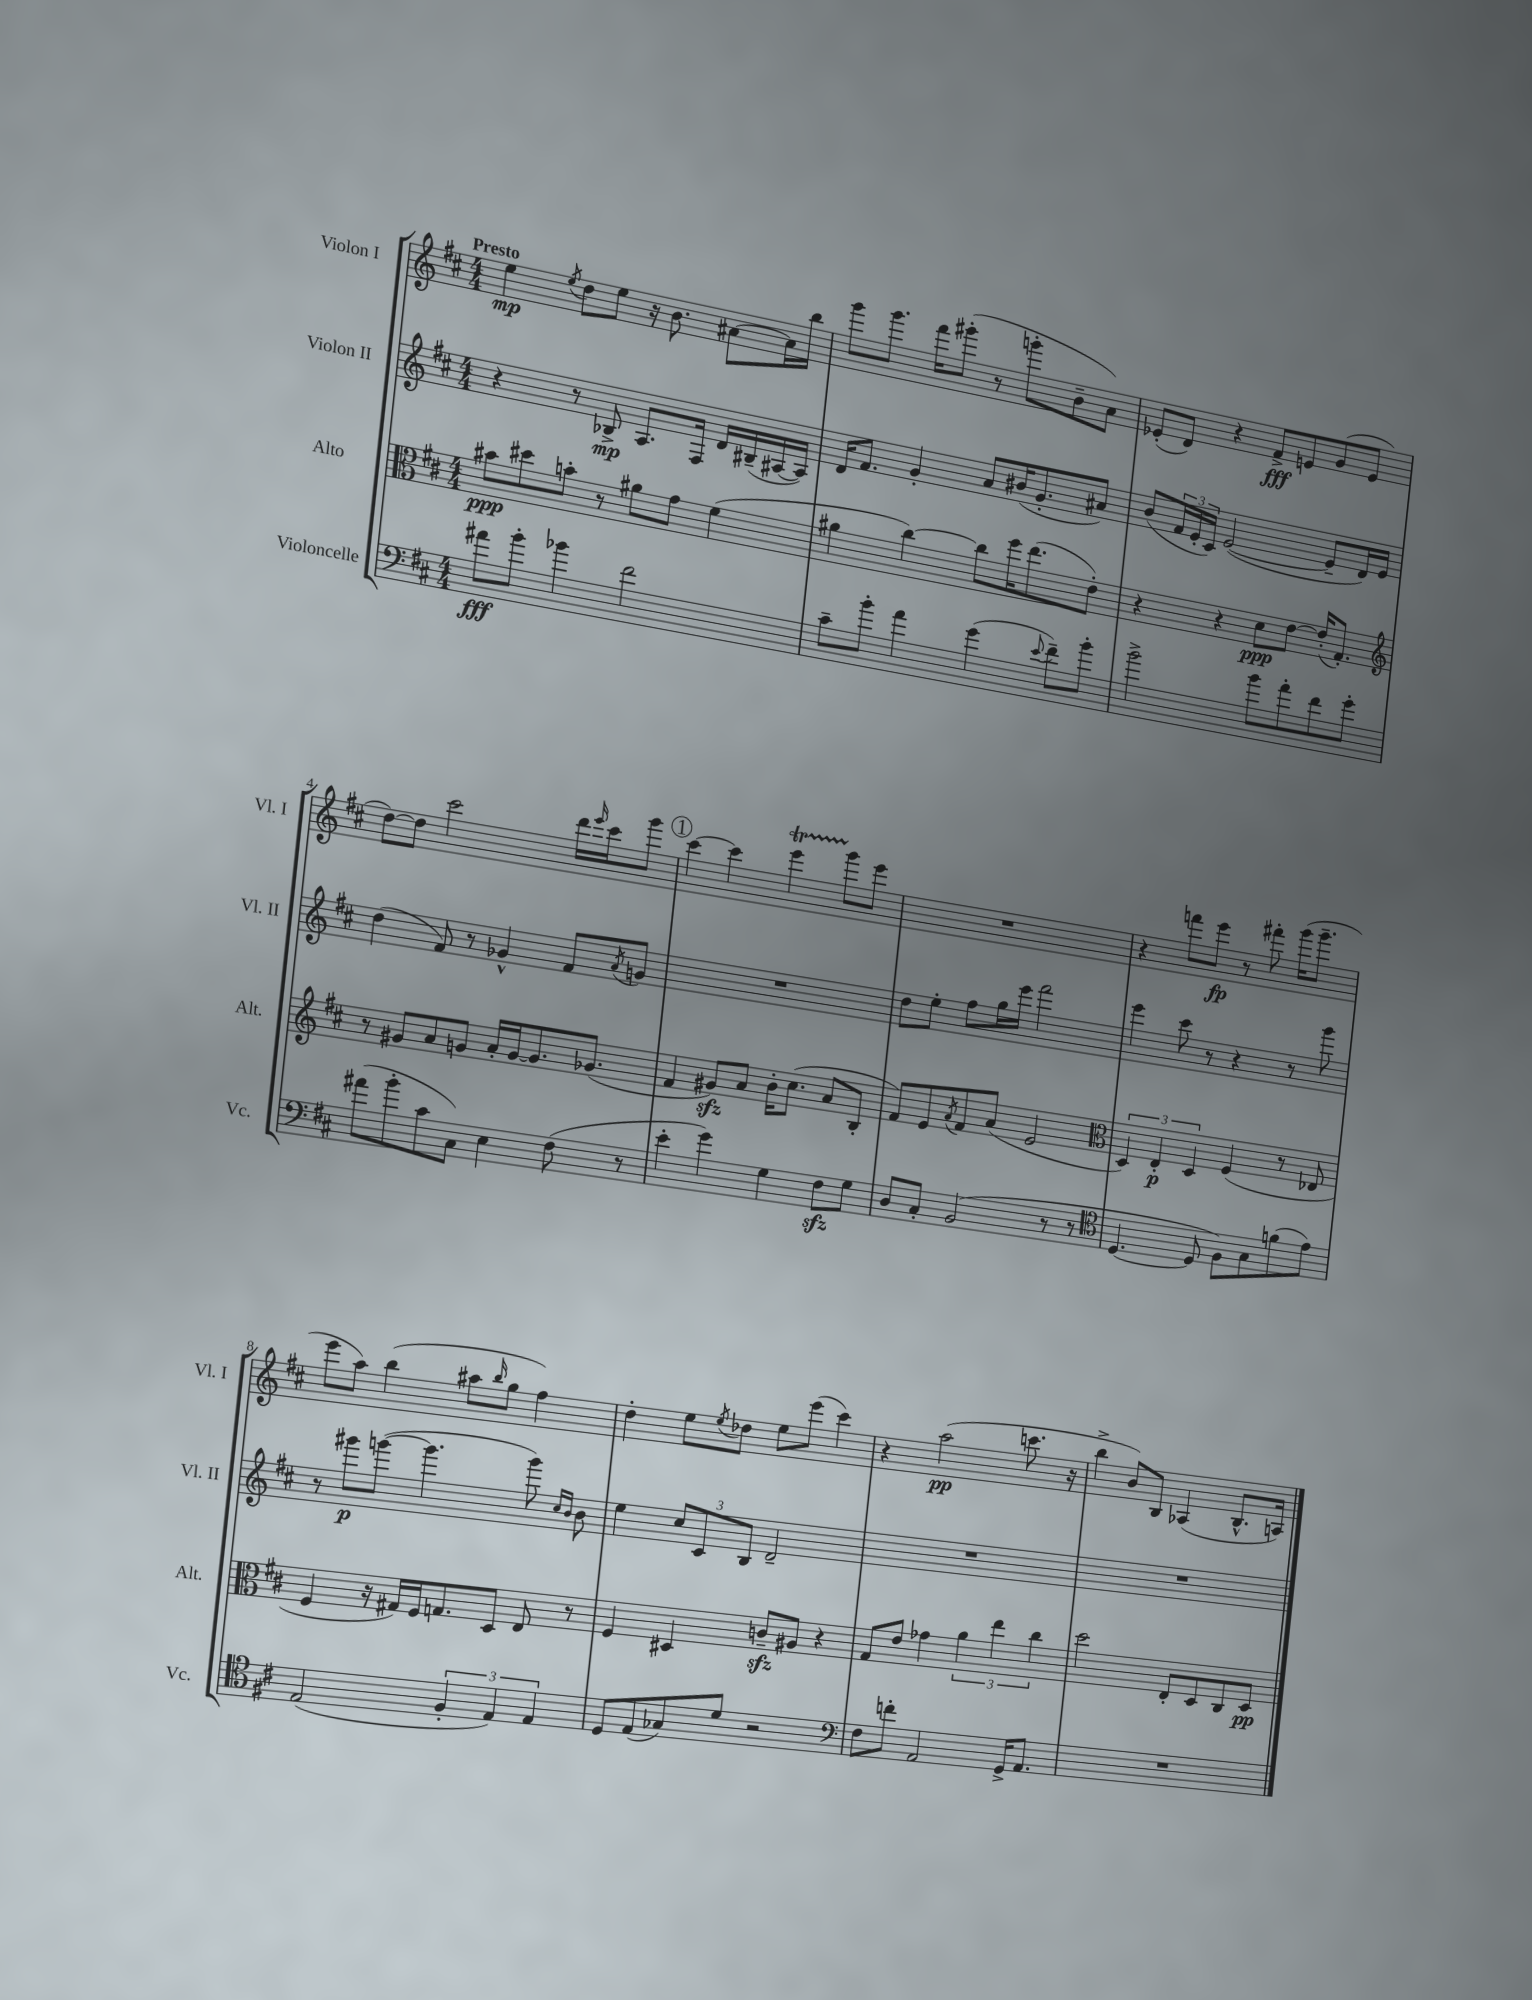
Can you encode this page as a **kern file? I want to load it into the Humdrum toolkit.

**kern	**kern	**kern	**kern
*staff4	*staff3	*staff2	*staff1
*clefF4	*clefC3	*clefG2	*clefG2
*k[f#c#]	*k[f#c#]	*k[f#c#]	*k[f#c#]
*M4/4	*M4/4	*M4/4	*M4/4
8a#	8b#	4r	4ee
8b'	8dd#	.	.
.	.	.	8qee
4b-	8b'	8r	8dd
.	8r	8B-^	8ee
2f#	8a#	8.A	16r
.	.	.	8.b
.	8g	.	.
.	.	16F#	.
.	(4f#	16d	[8a#
.	.	(16B#~	.
.	.	[16A#	16a#]
.	.	16A#])	16bb
=	=	=	=
8c#~	4a#	16d	8ggg
.	.	8.f#	.
8b'	.	.	8.ggg
4a	[4cc#)	4g'	.
.	.	.	16fff#
.	.	.	(8ggg#'
(4g	8cc#]	8a	8r
.	16ff#	(16b#	8ggg'
.	(8.ee	8.g'	.
8qqe	.	.	.
8f#~)	.	.	8b~
8b'	8e')	8a#)	8a)
=	=	=	=
2b^	4r	(8b	(8e-'
.	.	24f#	8d)
.	.	24e'	.
.	.	24c#)	.
.	4r	([2e	4r
8b	8d	.	8f#^
8a'	[8e	.	8e
8f#	(16e']	8e~]	(8g
.	8.G')	.	.
8g'	.	16d)	8e
.	.	16e	.
=	=	=	=
*	*clefG2	*	*
(8a#	8r	(4dd	[8dd)
8b'	8g#	.	8dd]
8c#	8a	8f#)	2ccc#
8C#)	8g	8r	.
4E	16a'	4g-^^	.
.	[16g	.	.
.	8.g]	.	.
(8F#	.	8f#	16ddd
.	.	.	16qqeee
.	(8.g-	.	16ccc#
.	.	8qa	.
8r	.	8g	8ggg
=	=	=	=
4e'	4f#	1r	[4ccc#
4g)	8g#)	.	4ccc#]
.	8a	.	.
4G	16b'	.	4eee
.	(8.cc#	.	.
8F#	8a	.	8ggg
8G	8B'	.	8eee
=	=	=	=
8D	8f#)	8dd	1r
8C#'	8e	8ee'	.
.	8qa	.	.
(2BB	8f#	8ff#	.
.	(8a	16gg	.
.	.	16eee	.
.	2e	2fff#	.
8r	.	.	.
8r	.	.	.
=	=	=	=
*clefC4	*clefC3	*	*
[4.D	6D)	4eee	4r
.	6E'	.	.
.	.	8ccc#	8fff
.	6D	.	.
8D]	.	8r	8eee
8F#)	(4F#	4r	8r
8G	.	.	8fff#'
(8f	8r	8r	(16ggg
.	.	.	8.ggg~
8e)	8E-	8ggg	.
=	=	=	=
(2E	4F#	8r	8eee
.	.	8ggg#	8aa)
.	16r	([8ggg	(4bb
.	16G#)	.	.
.	16F#	4.ggg]	.
.	8.G	.	.
6F#'	.	.	8aa#
.	.	.	16qqbb
.	8D	.	8gg
6E)	.	.	.
.	8E	8ggg)	4ff#)
6E	.	.	.
.	.	16qqcc#	.
.	.	16qqb	.
.	8r	8b	.
=	=	=	=
8D	4F#	4ee	4dd'
(8E	.	.	.
8G-)	4D#	12cc#	8ee
.	.	12c#	.
.	.	.	8qee
8d	.	.	8dd-
.	.	12B	.
2r	8c~	2d~	8ee
.	8A#	.	(8eee
.	4r	.	4ccc#)
=	=	=	=
*clefF4	*	*	*
8F#	8G	1r	4r
8f'	8e	.	.
2AA	4g-	.	(2aa
.	6a	.	.
.	6ee	.	.
16GG^	.	.	8.ccc
8.AA	.	.	.
.	6cc#	.	.
.	.	.	16r
=	=	=	=
1r	2dd	1r	4bb^
.	.	.	8b)
.	.	.	8B
.	8E'	.	(4A-
.	8D	.	.
.	8C#	.	8.B^^
.	8D	.	.
.	.	.	16A)
==	==	==	==
*-	*-	*-	*-
